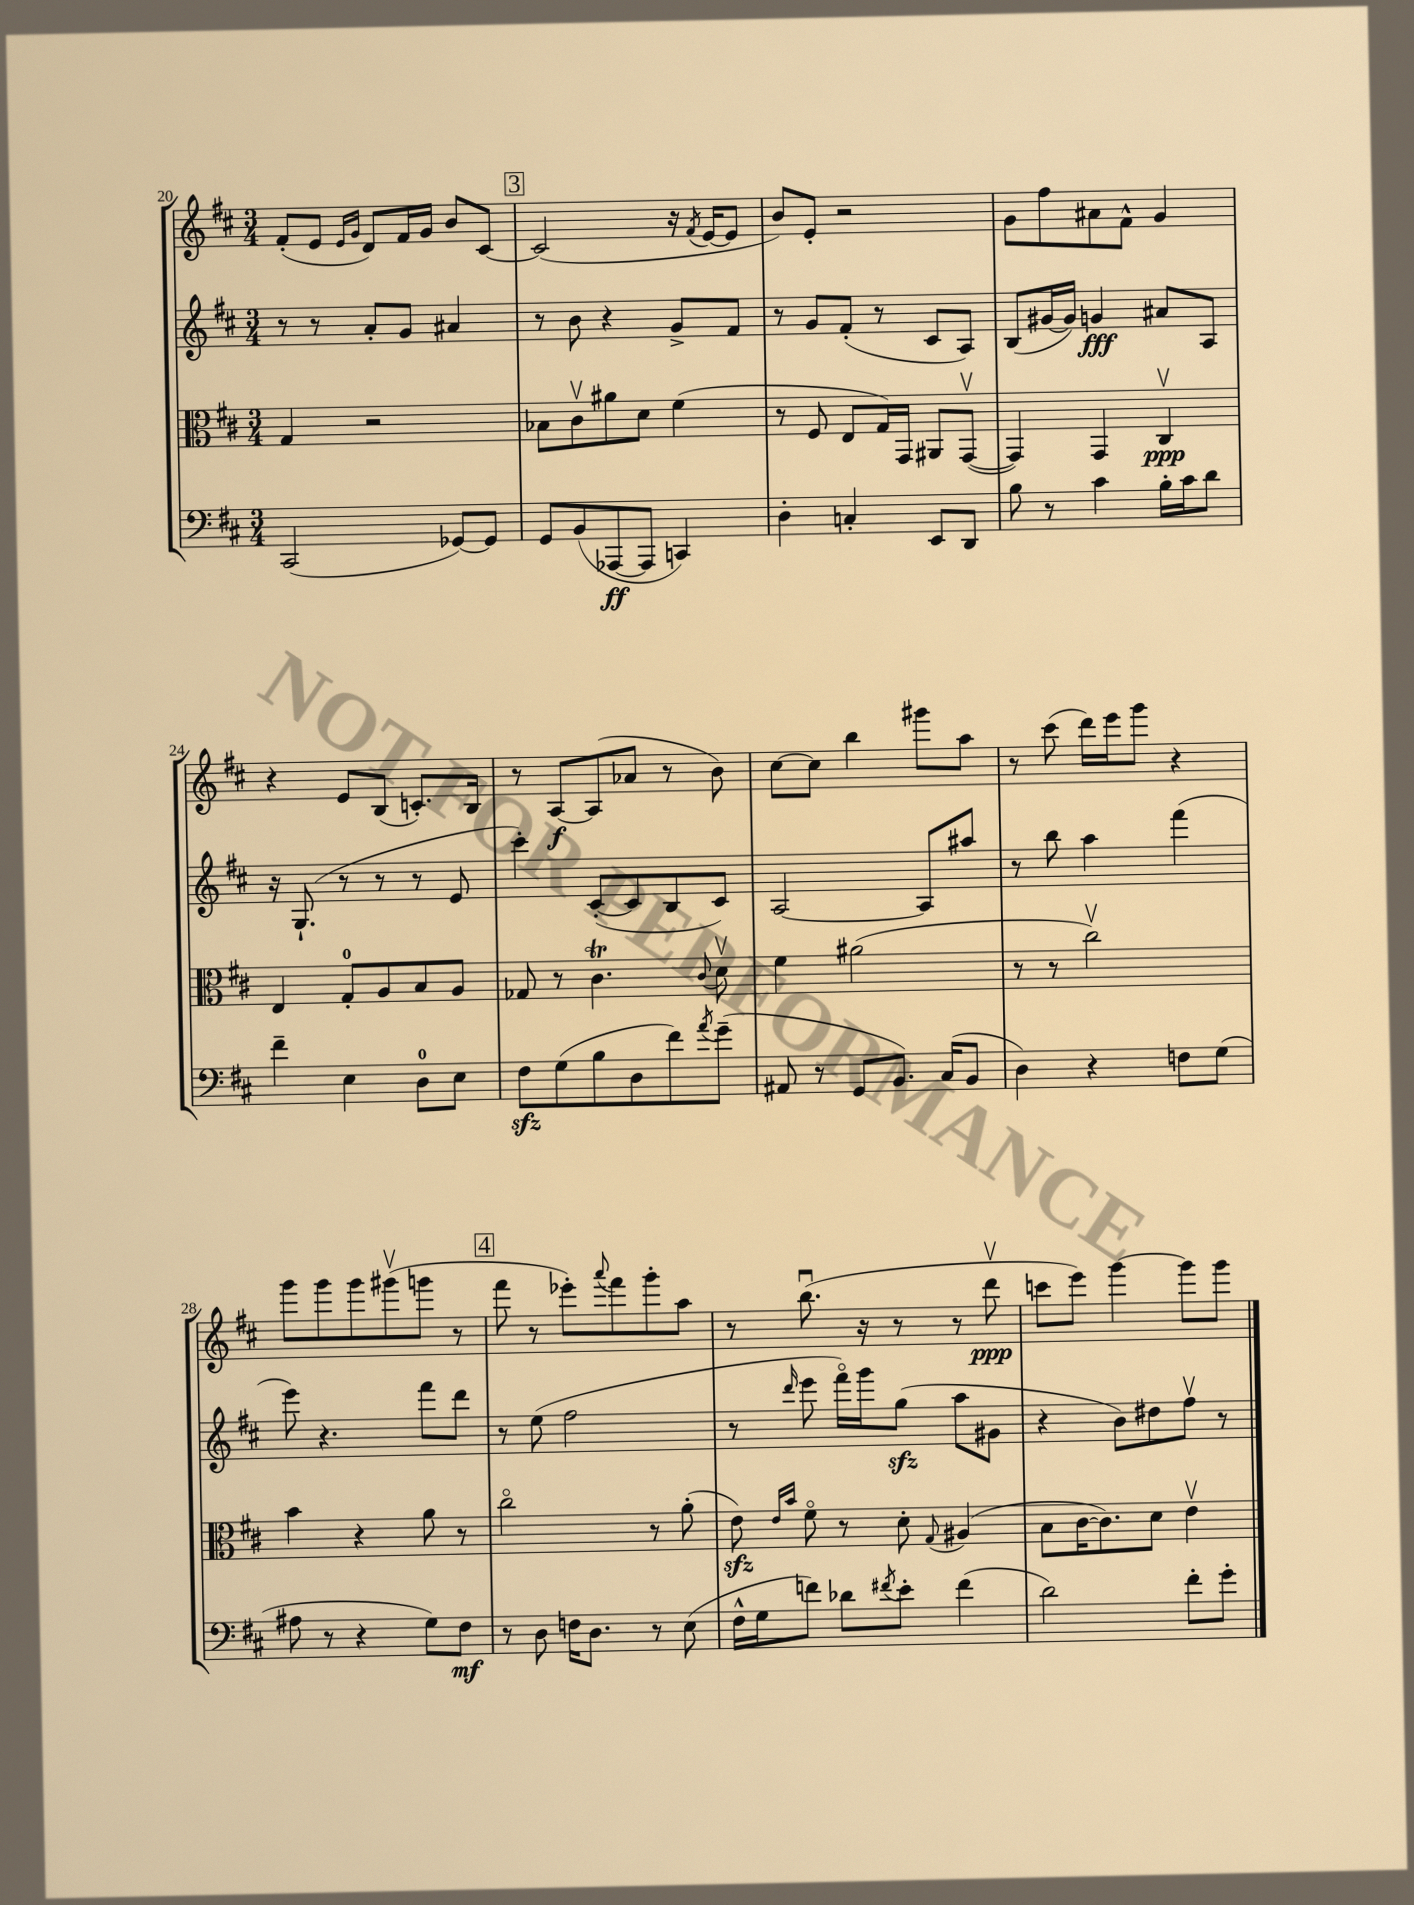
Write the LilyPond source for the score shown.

<<
\new StaffGroup <<
\new Staff = "s0" {
    \clef treble \key d \major \numericTimeSignature \time 3/4
    fis'8-.( e'8 \grace { e'16 g'16 } d'8) fis'16 g'16 b'8 cis'8~ |
    \mark \markup { \box "3" } cis'2( r16 \acciaccatura { fis'8 } e'16~ e'8 |
    b'8) e'8-. r2 |
    g'8 fis''8 ais'8 fis'8-^ g'4 |
    r4 e'8 b8( c'8.-.) b16 |
    r8 a8~\f a8( aes'8 r8 b'8) |
    cis''8~ cis''8 b''4 gis'''8 a''8 |
    r8 cis'''8( d'''16) e'''16 g'''8 r4 |
    g'''8 g'''8 g'''8 gis'''8\upbow( g'''8 r8 |
    \mark \markup { \box "4" } fis'''8 r8 ees'''8-.) \appoggiatura { a'''8 } fis'''8 g'''8-. a''8 |
    r8 b''8.\downbow( r16 r8 r8 d'''8\upbow\ppp |
    c'''8 e'''8) g'''4~ g'''8 g'''8 \bar "|." |
}
\new Staff = "s1" {
    \clef treble \key d \major \numericTimeSignature \time 3/4
    r8 r8 a'8-. g'8 ais'4 |
    \mark \markup { \box "3" } r8 b'8 r4 g'8-> fis'8 |
    r8 g'8 fis'8-.( r8 cis'8 a8) |
    b8( gis'16~ gis'16) g'4\fff ais'8 a8 |
    r16 g8.-!( r8 r8 r8 e'8 |
    cis'''4-.) cis'8~-.( cis'8 b8 cis'8) |
    a2~ a8 ais''8 |
    r8 b''8 a''4 fis'''4( |
    e'''8) r4. fis'''8 d'''8 |
    \mark \markup { \box "4" } r8 e''8( fis''2 |
    r8 \grace { d'''16 } e'''8 fis'''16\flageolet) g'''16 g''8\sfz( a''8 gis'8 |
    r4 b'8) dis''8 fis''8\upbow r8 \bar "|." |
}
\new Staff = "s2" {
    \clef alto \key d \major \numericTimeSignature \time 3/4
    g4 r2 |
    \mark \markup { \box "3" } bes8 cis'8\upbow ais'8 d'8 fis'4( |
    r8 fis8 e8 g16) g,16 ais,8 g,8~\upbow( |
    g,4) g,4 cis4\upbow\ppp |
    e4 g8-0-. a8 b8 a8 |
    ges8 r8 cis'4.\trill \appoggiatura { cis'8 } d'8\upbow |
    fis'4 ais'2( |
    r8 r8 cis''2\upbow) |
    b'4 r4 a'8 r8 |
    \mark \markup { \box "4" } cis''2\flageolet r8 a'8-.( |
    e'8\sfz) \grace { e'16 b'16 } fis'8\flageolet r8 d'8-. \appoggiatura { g8 } ais4( |
    b8 cis'16~ cis'8.) d'8 e'4\upbow \bar "|." |
}
\new Staff = "s3" {
    \clef bass \key d \major \numericTimeSignature \time 3/4
    cis,2( ges,8~) ges,8 |
    \mark \markup { \box "3" } g,8 b,8( aes,,8~\ff aes,,8 c,4) |
    d4-. c4-. e,8 d,8 |
    b8 r8 cis'4 b16-. cis'16 d'8 |
    fis'4-- e4 d8-0 e8 |
    fis8\sfz g8( b8 d8 fis'8) \acciaccatura { a'8 } g'8--( |
    ais,8 r8 g,8 b,8.) cis16( b,8 |
    d4) r4 f8 g8( |
    ais8 r8 r4 g8) fis8\mf |
    \mark \markup { \box "4" } r8 d8 f16 d8. r8 e8( |
    fis16-^ g16 f'8) des'8 \acciaccatura { fis'8 } e'8-. fis'4( |
    d'2) fis'8-. g'8-. \bar "|." |
}
>>
>>
\layout { \context { \Score currentBarNumber = #20 } }
